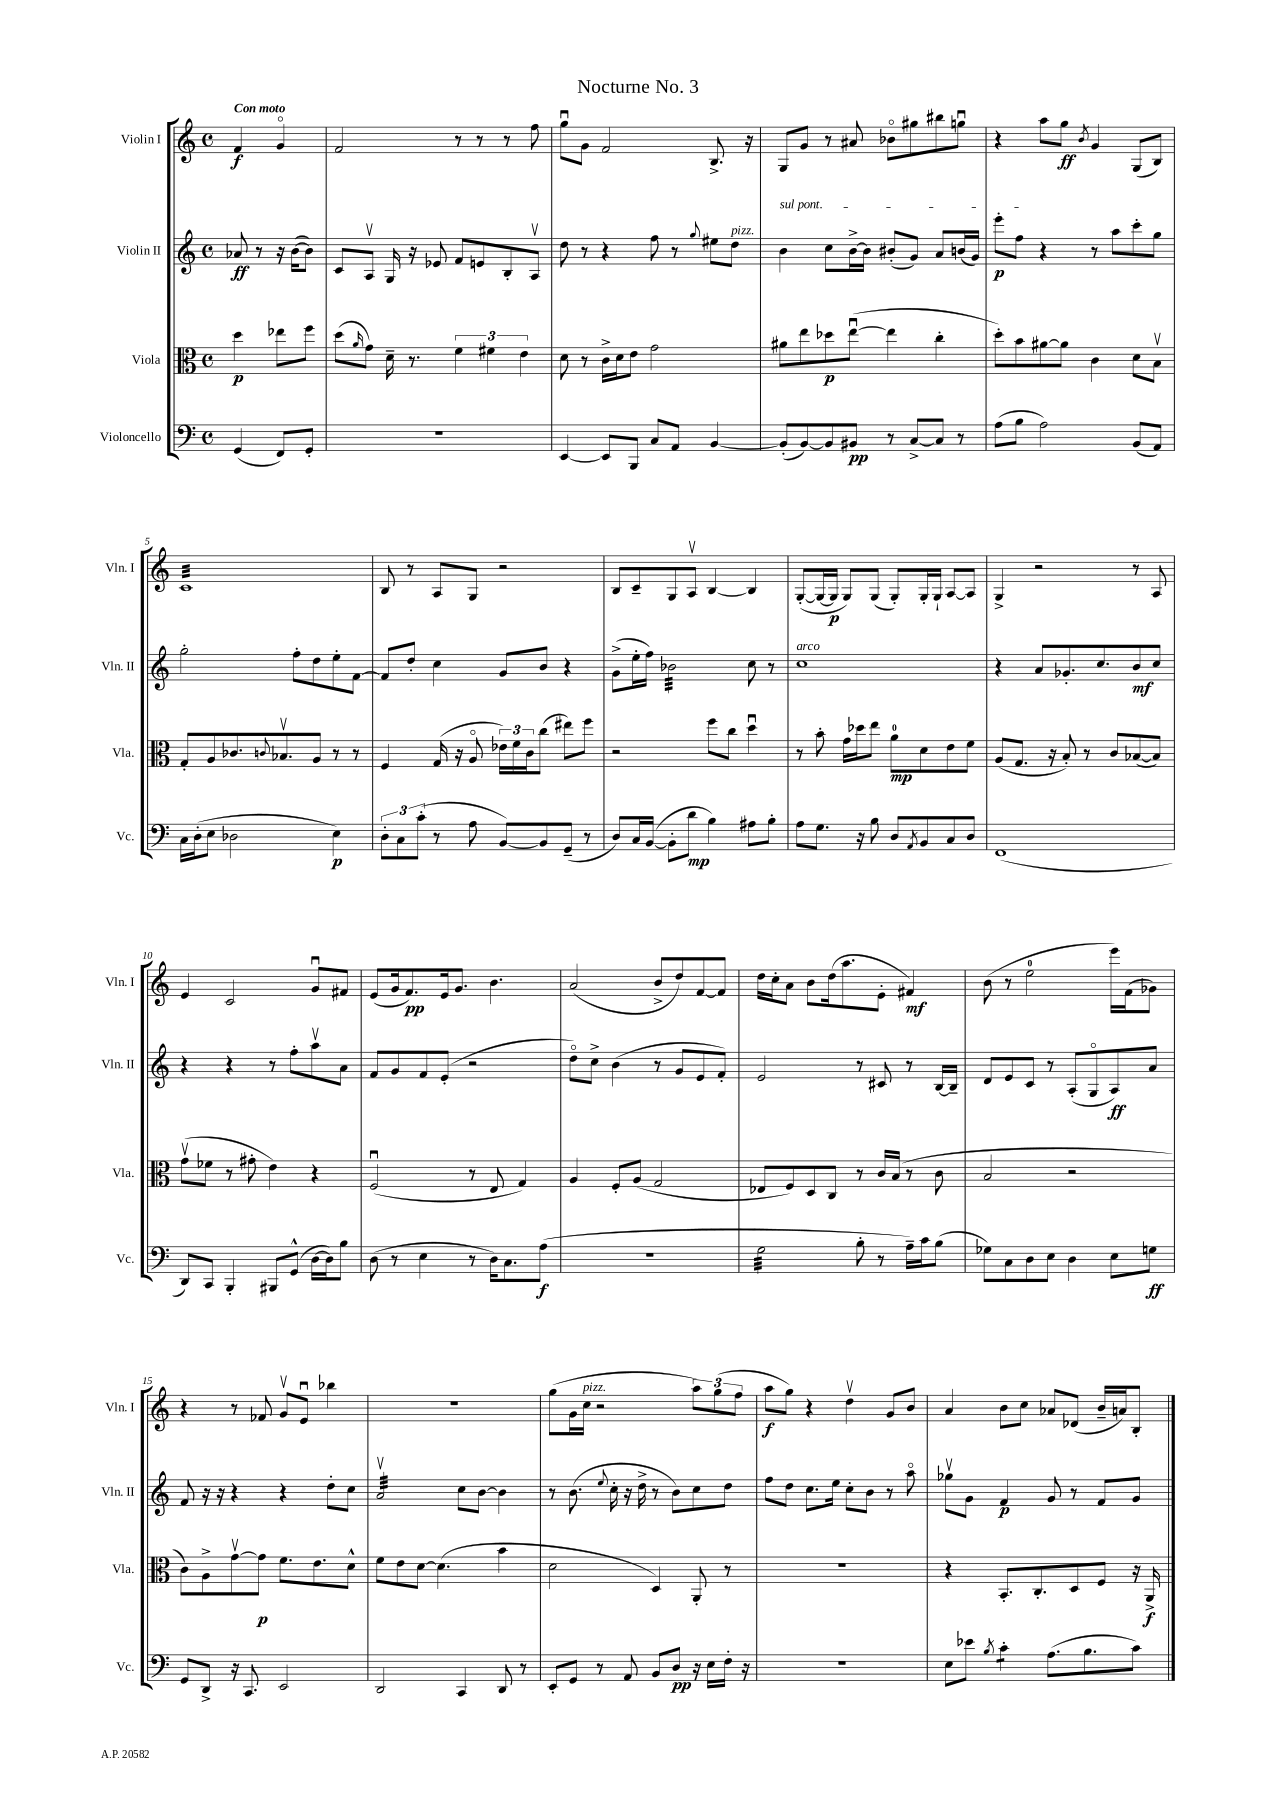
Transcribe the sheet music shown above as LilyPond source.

\header { title = "Nocturne No. 3" }
<<
\new StaffGroup <<
\new Staff = "s0" \with { instrumentName = "Violin I" shortInstrumentName = "Vln. I" } {
    \clef treble \key c \major \defaultTimeSignature \time 4/4 \partial 2 \tempo "Con moto"
    f'4\f g'4\flageolet |
    f'2 r8 r8 r8 f''8 |
    g''8\downbow g'8 f'2 b8.-> r16 |
    g8 g'8 r8 ais'8 bes'8\flageolet gis''8 bis''8 g''8\downbow |
    r4 a''8 g''8\ff \acciaccatura { b'8 } g'4 g8( b8) |
    c'1:32 |
    b8 r8 a8 g8 r2 |
    b8 c'8-- g8 a8\upbow b4~ b4 |
    g8~-.( g16~ g16\p g8) g8( g8-.) g16-. g16-! a8~ a8 |
    g4-> r2 r8 a8 |
    e'4 c'2 g'8\downbow fis'8 |
    e'8( g'16 f'8.\pp) e'16 g'8. b'4. |
    a'2( b'8-> d''8) f'8~ f'8 |
    d''16 c''16-. a'8 b'8 d''16( a''8. e'8-. fis'4\mf) |
    b'8( r8 e''2-0 e'''16) f'16( ges'8) |
    r4 r8 fes'8 g'8\upbow e'8\downbow bes''4 |
    R1 |
    g''8( g'16 c''16^\markup { \italic "pizz." } r2 \tuplet 3/2 { a''8) g''8( f''8 } |
    a''8\f g''8) r4 d''4\upbow g'8 b'8 |
    a'4 b'8 c''8 aes'8 des'8( b'16-- a'16) b8-. \bar "|." |
}
\new Staff = "s1" \with { instrumentName = "Violin II" shortInstrumentName = "Vln. II" } {
    \clef treble \key c \major \defaultTimeSignature \time 4/4 \partial 2
    aes'8\ff r8 r16 b'16~( b'8) |
    c'8 a8\upbow g16 r16 ees'8 f'8 e'8 b8-. a8\upbow |
    d''8 r8 r4 f''8 r8 \appoggiatura { g''8 } eis''8 d''8^\markup { \italic "pizz." } |
    \once \override TextSpanner.bound-details.left.text = \markup { \italic "sul pont." } b'4\startTextSpan c''8 b'16~-> b'16 bis'8-.( g'8) a'8 b'16( g'16) |
    e'''8-.\p f''8\stopTextSpan r4 r8 a''8 c'''8-. g''8 |
    g''2-. f''8-. d''8 e''8-. f'8~ |
    f'8 d''8-. c''4 g'8 b'8 r4 |
    g'8->( e''16-. f''16) bes'2:32 c''8 r8 |
    c''1^\markup { \italic "arco" } |
    r4 a'8 ges'8.-. c''8. b'8\mf c''8 |
    r4 r4 r8 f''8-. a''8\upbow a'8 |
    f'8 g'8 f'8 e'8-.( r2 |
    d''8\flageolet) c''8-> b'4( r8 g'8 e'8 f'8-.) |
    e'2 r8 cis'8 r8 b16~ b16-- |
    d'8 e'8 c'8 r8 a8-.( g8\flageolet a8\ff) a'8 |
    f'8 r16 r16 r4 r4 d''8-. c''8 |
    a'2:32\upbow c''8 b'8~ b'4 |
    r8 b'8.( \appoggiatura { e''8 } c''16-. r16 d''16-> r8 b'8) c''8 d''8 |
    f''8 d''8 c''8. e''16 c''8-. b'8 r8 a''8\flageolet |
    ges''8\upbow g'8 f'4\p g'8 r8 f'8 g'8 \bar "|." |
}
\new Staff = "s2" \with { instrumentName = "Viola" shortInstrumentName = "Vla." } {
    \clef alto \key c \major \defaultTimeSignature \time 4/4 \partial 2
    d''4\p ees''8 f''8 |
    d''8( \grace { a'16 } g'8) d'16-- r8. \tuplet 3/2 { f'4 fis'4 e'4 } |
    d'8 r8 c'16-> d'16 e'8 g'2 |
    ais'8 e''8 des''8\p e''8~\downbow( e''4 c''4-. |
    d''8-.) b'8 ais'8~ ais'8 c'4 d'8 b8\upbow |
    g8-. a8 ces'8. \appoggiatura { c'8 } bes8.\upbow a8 r8 r8 |
    f4 g16( r16 a8\flageolet \tuplet 3/2 { ees'16) f'16 c'16 } c''8( eis''8) f''8 |
    r2 f''8 c''8 d''4\downbow |
    r8 b'8-. g'16 des''16 e''8 a'8-0\mp d'8 e'8 f'8 |
    a8( g8. r16 b8-.) r8 c'8 bes8~( bes8) |
    g'8\upbow( fes'8 r8 gis'8-. e'4) r4 |
    f2\downbow( r8 e8 g4) |
    a4 f8-. a8( g2 |
    ees8 f8) d8 c8 r8 c'16 b16( r8 c'8 |
    b2 r2 |
    c'8) a8-> g'8~\upbow g'8\p f'8. e'8. d'8-^ |
    f'8 e'8 d'8~ d'4.( b'4 |
    d'2 d4) a,8-. r8 |
    r1 |
    r4 b,8.-. c8.-. d8 f8 r16 a,16->\f \bar "|." |
}
\new Staff = "s3" \with { instrumentName = "Violoncello" shortInstrumentName = "Vc." } {
    \clef bass \key c \major \defaultTimeSignature \time 4/4 \partial 2
    g,4( f,8) g,8-. |
    r1 |
    e,4~ e,8 b,,8 c8 a,8 b,4~ |
    b,8-.( b,8~) b,8 bis,8\pp r8 c8~-> c8 r8 |
    a8( b8 a2) b,8( a,8) |
    c16 d16-.( e8 des2 e4\p) |
    \tuplet 3/2 { d8-. c8 c'8-.( } r8 a8 b,8~) b,8 g,8--( r8 |
    d8) c16 b,16~( b,8-. d'8\mp b4) ais8 b8-. |
    a8 g8. r16 b8 d8 \acciaccatura { a,8 } b,8 c8 d8 |
    f,1( |
    d,8) c,8 b,,4-. bis,,8 g,8-^( d16~ d16) b8 |
    d8( r8 e4 r8 d16) c8. a8\f( |
    R1 |
    g2:32 b8-. r8 a16--) c'16 b8( |
    ges8) c8 d8 e8 d4 e8 g8\ff |
    g,8 d,8-> r16 c,8. e,2 |
    d,2 c,4 d,8 r8 |
    e,8-. g,8 r8 a,8 b,8 d8\pp r16 e16 f16-. r16 |
    R1 |
    e8 ees'8 \acciaccatura { b8 } c'4:8-. a8.( b8. c'8) \bar "|." |
}
>>
>>
